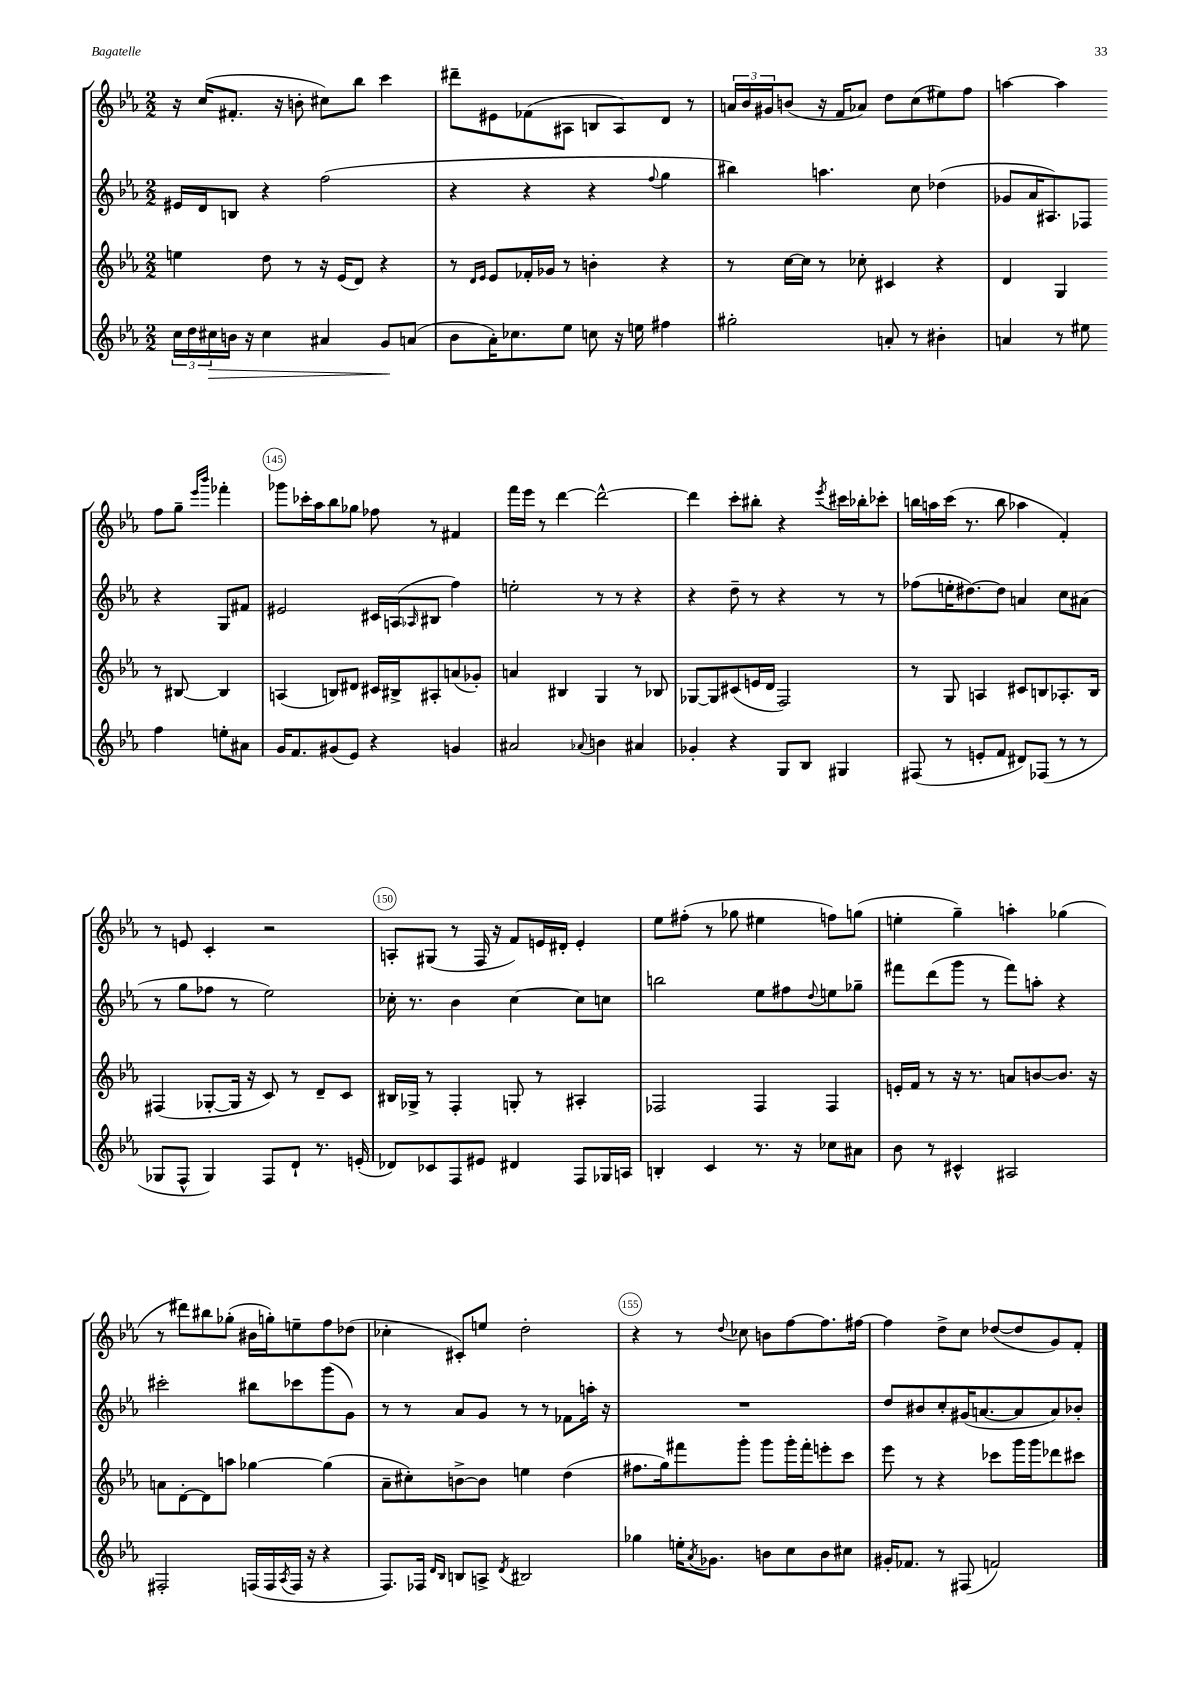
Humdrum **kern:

**kern	**kern	**kern	**kern
*staff4	*staff3	*staff2	*staff1
*clefG2	*clefG2	*clefG2	*clefG2
*k[b-e-a-]	*k[b-e-a-]	*k[b-e-a-]	*k[b-e-a-]
*M2/2	*M2/2	*M2/2	*M2/2
24cc\LL	4ee\	16e#/LL	16r
24dd\	.	.	.
.	.	16d/J	(16cc/LK
24cc#\	.	.	.
16b\JJ	.	8B/J	8.f#'/J
16r	.	.	.
4cc#\	8dd\	4r	.
.	.	.	16r
.	8r	.	8b'\
4a#/	16r	(2ff\	8cc#\L)
.	(16e-/LK	.	.
.	8d/J)	.	8bb-\J
8g/L	4r	.	4ccc\
(8a/J	.	.	.
=	=	=	=
8b-\L	8r	4r	8ddd#~\L
.	16qqd/LL	.	.
.	16qqe-/JJ	.	.
16a-'\K)	8e-/L	.	8e#\
8.cc-\	.	.	.
.	16f-'/L	4r	(8f-\
.	16g-/JJ	.	.
8ee-\J	8r	.	8A#\J
8cc\	4b'\	4r	8B/L
16r	.	.	8A#/)
16ee\	.	.	.
.	.	8qqff/	.
4ff#\	4r	4gg\	8d/J
.	.	.	8r
=	=	=	=
2gg#'\	8r	4bb#\)	24a/LL
.	.	.	24b-/
.	.	.	24g#/J
.	[16cc\LL	.	(8b/J
.	16cc\]JJ	.	.
.	8r	4.aa\	16r
.	.	.	16f/LK
.	8cc-'\	.	8a-/J)
8a'/	4c#/	.	8dd\L
8r	.	8cc\	(8cc\
4b#'\	4r	(4dd-\	8ee#\)
.	.	.	8ff\J
=	=	=	=
4a/	4d/	8g-/L	[4aa\
.	.	16a-/K	.
.	.	8.A#/)	.
8r	4G/	.	4aa\]
8ee#\	.	8F-/J	.
4ff\	8r	4r	8ff\L
.	[8B#/	.	8gg~\J
.	.	.	16qqeee-/LL
.	.	.	16qqbbb-/JJ
8ee'\L	4B#/]	8G/L	4fff-'\
8a#\J	.	8f#/J	.
=	=	=	=
16g/LK	(4A/	2e#/	8ggg-\L
8.f/	.	.	.
.	.	.	16ccc-'\L
.	.	.	16aa-\J
(8g#/	8B/L)	.	8bb-\
8e-/J)	8d#/J	.	8gg-\J
4r	16c#/LL	16c#/LL	8ff-\
.	16B#^/J	(16A/J	.
.	.	16qqA-/	.
.	8A#'/	8B#/J	8r
4g/	(8a/	4ff\)	4f#/
.	8g-'/J)	.	.
=	=	=	=
2a#/	4a/	2ee'\	16fff\LL
.	.	.	16eee-\JJ
.	.	.	8r
.	4B#/	.	[4ddd\
8qqa-/	.	.	.
4b\	4G/	8r	2ddd^^\_
.	.	8r	.
4a#/	8r	4r	.
.	8B-/	.	.
=	=	=	=
4g-'/	[8G-/L	4r	4ddd\]
.	8G-/]	.	.
4r	(8c#/	8dd~\	8ccc'\L
.	16e/L	8r	8bb#'\J
.	16d/JJ	.	.
8G/L	2F/)	4r	4r
8B-/J	.	.	.
.	.	.	8qeee-/
4G#/	.	8r	16ccc#\LL
.	.	.	16bb-'\J
.	.	8r	8ccc-'\J
=	=	=	=
(8F#/	8r	(8ff-\L	16bb\LL
.	.	.	16aa\
8r	8G/	16ee'\K	(16ccc\JJ
.	.	[8.dd#\)	8.r
8e'/L	4A/	.	.
8f/J	.	8dd#\]J	8bb\
8d#/L)	8c#/L	4a/	4aa-\
(8F-/J	8B/	.	.
8r	8.A-'/	8cc\L	4f'/)
8r	.	(8a#\J	.
.	16B/Jk	.	.
=	=	=	=
8G-/L	(4F#/	8r	8r
8F^^/J	.	8gg\L	8e/
4G-/)	[8G-'/L	8ff-\J	4c'/
.	16G-/]Jk	8r	.
.	16r	.	.
8F/L	8c/)	2ee-\)	2r
8d`/J	8r	.	.
8.r	8d~/L	.	.
.	8c/J	.	.
(16e'/	.	.	.
=	=	=	=
8d-/L)	16B#/LL	16cc-'\	8A'/L
.	16G-^/JJ	8.r	.
8c-/	8r	.	(8G#/J
8F/	4F'/	4b-\	8r
8e#/J	.	.	16F/
.	.	.	16r
4d#/	8G'/	[4cc-\	8f/L)
.	8r	.	16e/L
.	.	.	16d#'/JJ
8F/L	4A#'/	8cc-\]L	4e'/
16G-/L	.	8cc\J	.
16A/JJ	.	.	.
=	=	=	=
4B'/	2F-/	2bb\	8ee-\L
.	.	.	(8ff#'\J
4c/	.	.	8r
.	.	.	8gg-\
8.r	4F-/	8ee-\L	4ee#\
.	.	8ff#\	.
16r	.	.	.
.	.	8qqdd/	.
8cc-\L	4F-/	8ee\	8ff\L)
8a#\J	.	8gg-~\J	(8gg\J
=	=	=	=
8b-\	16e'/LL	8fff#\L	4ee'\
.	16f/JJ	.	.
8r	8r	(8ddd\	.
4c#^^/	16r	8ggg\J	4gg~\)
.	8.r	.	.
.	.	8r	.
2A#/	8a/L	8fff#\L)	4aa'\
.	[8b/	8aa'\J	.
.	8.b/]J	4r	(4gg-\
.	16r	.	.
=	=	=	=
2F#'/	8a\L	2ccc#'\	8r
.	[8d'\	.	8ddd#\L)
.	8d\]	.	8bb#\
.	8aa\J	.	(8gg-'\J
(16F/LL	[4gg-\	8bb#\L	16b#\LL
16F/	.	.	16gg'\J)
8qA-/	.	.	.
16F/JJ	.	8ccc-\	8ee~\
16r	.	.	.
4r	(4gg-\]	(8ggg\	8ff\
.	.	8g\J)	(8dd-\J
=	=	=	=
8.F/L)	8a-~\L	8r	4cc-'\
.	8cc#'\)	8r	.
16F-/Jk	.	.	.
16qqd/LL	.	.	.
16qqB-/JJ	.	.	.
8B/L	[8b^\	8a-/L	8c#'/L)
8A^/J	8b\]J	8g/J	8ee/J
8qd/	.	.	.
2B#/	4ee\	8r	2dd'\
.	.	8r	.
.	(4dd\	8f-\L	.
.	.	16aa'\Jk	.
.	.	16r	.
=	=	=	=
4gg-\	8.ff#\L	1r	4r
.	16gg\k)	.	.
16ee'\LK	8fff#\	.	8r
8qa-/	.	.	.
8.g-\J	.	.	.
.	.	.	8qqdd/
.	8ggg'\J	.	8cc-\
8b\L	8ggg\L	.	8b\L
8cc\	16ggg'\L	.	[8ff\
.	16fff#'\J	.	.
8b\	8eee'\	.	8.ff\]
8cc#\J	8ccc\J	.	.
.	.	.	[16ff#\Jk
=	=	=	=
16g#'/LK	8eee-\	8dd/L	4ff#\]
8.f-/J	.	.	.
.	8r	8b#/	.
8r	4r	8cc'/	8dd^\L
(8F#/	.	(16g#/K	8cc\J
.	.	[8.a/	.
2f/)	8ccc-\L	.	([8dd-/L
.	16ggg\L	8a/]	8dd-/]
.	16ggg\J	.	.
.	8ddd-\	8a/)	8g/)
.	8ccc#\J	8b-'/J	8f'/J
==	==	==	==
*-	*-	*-	*-
